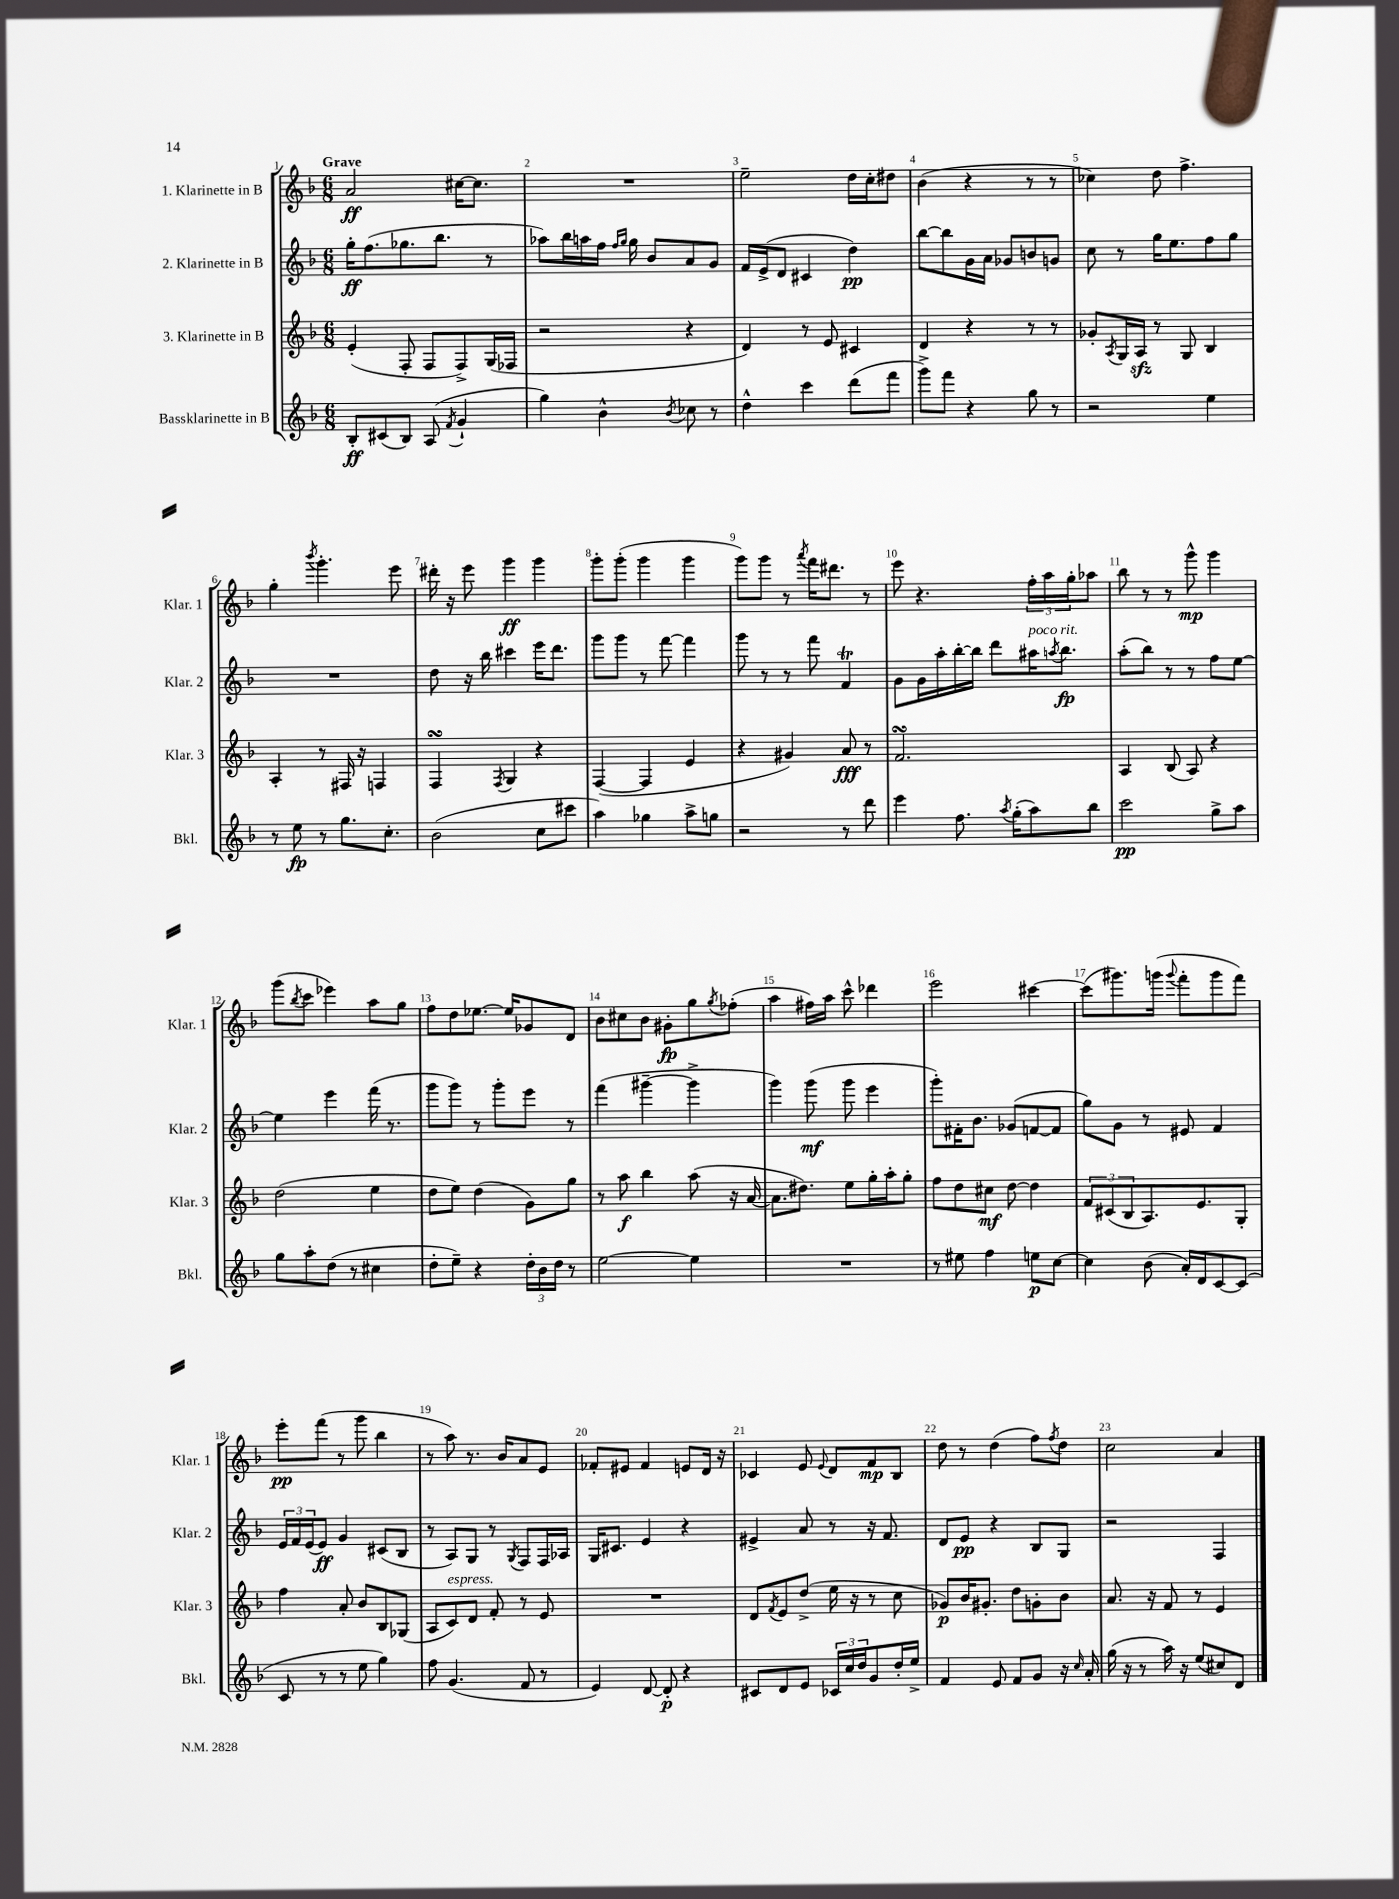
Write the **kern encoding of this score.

**kern	**kern	**kern	**kern
*staff4	*staff3	*staff2	*staff1
*clefG2	*clefG2	*clefG2	*clefG2
*k[b-]	*k[b-]	*k[b-]	*k[b-]
*M6/8	*M6/8	*M6/8	*M6/8
8B-'	(4e'	16gg'	2a
.	.	(8.ff	.
(8c#	.	.	.
8B-)	8F'	8.gg-	.
(8A	8F	.	.
.	.	8.bb-	.
8qf	.	.	.
4g`	8F^)	.	[16cc#
.	.	.	8.cc#]
.	(16G	8r	.
.	16F-	.	.
=	=	=	=
4gg)	2r	8aa-)	2.r
.	.	16bb-	.
.	.	16aa	.
4b-^^	.	16ff	.
.	.	16qqff	.
.	.	16qqgg	.
.	.	16gg	.
.	.	8b-	.
8qb-	.	.	.
8cc-	4r	8a	.
8r	.	8g	.
=	=	=	=
4dd^^	4d)	16f	2ee~
.	.	(16e^	.
.	.	8d	.
4ccc	8r	4c#	.
.	8e	.	.
(8ddd	4c#	4dd)	16dd
.	.	.	16cc'
8fff	.	.	8dd#
=	=	=	=
8ggg^)	4d	[8bb-	(4b-
8fff	.	8bb-]	.
4r	4r	16g	4r
.	.	16a	.
.	.	8g-	.
8gg	8r	8b	8r
8r	8r	8g	8r
=	=	=	=
2r	8g-'	8cc	4cc-)
.	8qA	.	.
.	16G	8r	.
.	16A	.	.
.	8r	16gg	8dd
.	.	8.ee	.
.	8G	.	4.ff^
4ee	4B-	8ff	.
.	.	8gg	.
=	=	=	=
8r	4A'	2.r	4gg'
8ee	.	.	.
.	.	.	8qbbb-
8r	8r	.	4.ggg'
8.gg	16F#	.	.
.	16r	.	.
.	4F	.	.
8.cc'	.	.	.
.	.	.	8eee
=	=	=	=
(2b-	4F	8dd	16ddd#'
.	.	.	16r
.	.	16r	8eee
.	.	16bb-	.
.	8qF	.	.
.	4G	4ccc#	4ggg
8cc	4r	16eee	4ggg
.	.	8.ddd	.
8ccc#	.	.	.
=	=	=	=
4aa)	([4F	8ggg	8ggg'
.	.	8ggg	(8ggg'
4gg-	4F]	8r	4ggg
.	.	[8fff	.
8aa^	4e	4fff]	4ggg
8gg	.	.	.
=	=	=	=
2r	4r	8ggg	8ggg)
.	.	8r	8ggg
.	4g#)	8r	8r
.	.	.	8qaaa
.	.	8fff	16fff
.	.	.	8.ddd#
8r	8a	4f	.
8ddd	8r	.	8r
=	=	=	=
4eee	2.f	8g	8eee
.	.	16g	4.r
.	.	16aa'	.
8.ff	.	[16bb-'	.
.	.	16bb-]	.
.	.	8ddd	.
8qaa	.	.	.
(16gg'	.	.	.
8aa)	.	16aa#	24ff'
.	.	.	24aa
.	.	8qaa	.
.	.	8.bb-	.
.	.	.	24gg'
8bb-	.	.	8aa-
=	=	=	=
2ccc	4A	(8aa'	8bb-
.	.	8bb-)	8r
.	(8B-	8r	8r
.	8A)	8r	8ggg^^
8gg^	4r	8ff	4ggg
8aa	.	[8ee	.
=	=	=	=
8gg	(2dd	4ee]	(8ggg
.	.	.	8qbb-
8aa'	.	.	8ccc
(8dd	.	4eee	4eee-)
8r	.	.	.
4cc#	4ee	(16fff	8aa
.	.	8.r	.
.	.	.	8gg
=	=	=	=
8dd'	8dd	8ggg	8ff
8ee~)	8ee)	8ggg)	8dd
4r	(4dd	8r	[8.ee-
.	.	8ggg'	.
.	.	.	16ee-]
24dd'	8g)	8eee	8g-
24b-	.	.	.
24dd	.	.	.
8r	8gg	8r	8d
=	=	=	=
[2ee	8r	(4fff	8b-
.	8aa	.	8cc#
.	4bb-	[4ggg#~	8b-
.	.	.	8g#'
4ee]	(8aa	4ggg#^]	8gg
.	.	.	8qgg
.	16r	.	(8ff-'
.	[16a	.	.
=	=	=	=
2.r	8.a]	4ggg)	4aa
.	8.dd#)	.	.
.	.	(8ggg	16ff#)
.	.	.	16aa
.	8ee	8ggg	8ccc^^
.	16gg'	4eee	4ddd-
.	16aa'	.	.
.	8gg'	.	.
=	=	=	=
8r	8ff	8ggg')	2eee
8ee#	8dd	16f#'	.
.	.	8.b-	.
4ff	8cc#	.	.
.	[8dd	(8g-	.
8ee	4dd]	[8f	[4ccc#
[8cc	.	8f]	.
=	=	=	=
4cc]	12f	8gg)	(8ccc#]
.	(12c#	.	.
.	.	8g	8.ggg#)
.	12B-	.	.
(8b-	8.A)	8r	.
.	.	.	(16ggg
.	.	.	8qqggg
16a')	.	8e#	8fff'
16d	8.e	.	.
[8c	.	4f	8ggg
(8c]	8G'	.	8fff)
=	=	=	=
8c	4ff	24e	8eee'
.	.	24f	.
.	.	(24e	.
8r	.	8e)	(8fff
8r	8a'	4g	8r
8ee	8b-	.	8ggg
4gg)	8B-	(8c#	4bb-
.	(8G-	8B-	.
=	=	=	=
8ff	8A	8r	8r
(4.g	8c)	8A)	8aa)
.	8d	8G	8.r
.	8f'	8r	.
.	.	.	16b-
.	.	8qG	.
8f	8r	8F	8a
8r	8e	16F	8e
.	.	16A-	.
=	=	=	=
4e)	2.r	16G	8f-'
.	.	8.c#	.
.	.	.	8e#
[8d	.	4e	4f-
8d']	.	.	.
4r	.	4r	8e
.	.	.	16d
.	.	.	16r
=	=	=	=
8c#	8d	4e#^	4c-
.	8qf	.	.
8d	8e	.	.
8e	(8dd^	8a	8e
.	.	.	8qqe
24c-	16ee	8r	8d
24cc	.	.	.
.	16r	.	.
24dd	.	.	.
8g	8r	16r	8f
.	.	8.f	.
16dd'	8cc	.	8B-
16ee^	.	.	.
=	=	=	=
4f	8g-)	8d	8dd
.	16b-	8e	8r
.	8.g#'	.	.
8e	.	4r	(4dd
8f	8dd	.	.
8g	8g'	8B-	8ff)
.	.	.	8qff
16r	8b-	8G	8dd
16qqcc	.	.	.
16a'	.	.	.
=	=	=	=
(16gg	8.a	2r	2cc
16r	.	.	.
8r	.	.	.
.	16r	.	.
16aa)	8f	.	.
16r	.	.	.
(8ee	8r	.	.
8cc#)	4e	4F	4a
8d	.	.	.
==	==	==	==
*-	*-	*-	*-
